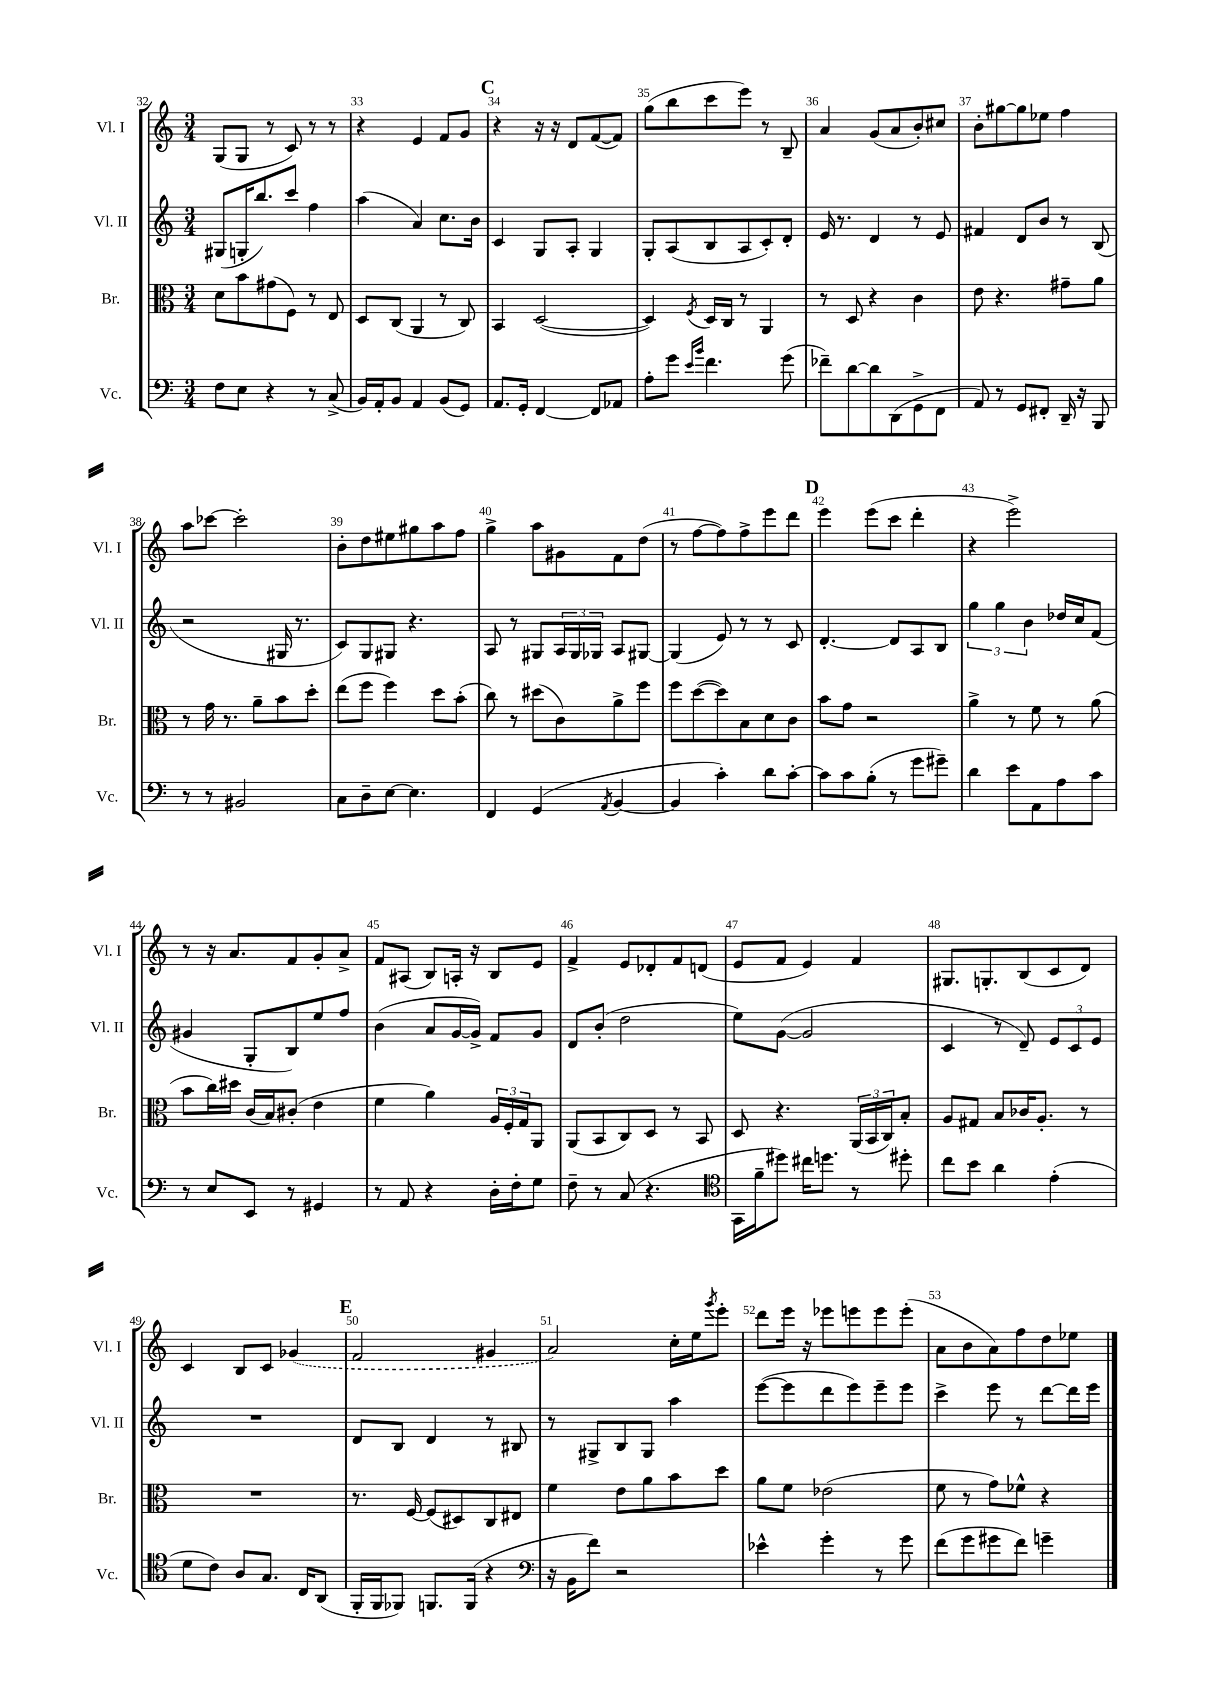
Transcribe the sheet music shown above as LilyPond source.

<<
\new StaffGroup <<
\new Staff = "s0" \with { instrumentName = "Vl. I" shortInstrumentName = "Vl. I" } {
    \clef treble \key c \major \numericTimeSignature \time 3/4
    g8( g8 r8 c'8) r8 r8 |
    r4 e'4 f'8 g'8 |
    \mark \markup { \bold "C" } r4 r16 r16 d'8 f'8~( f'8) |
    g''8( b''8 c'''8 e'''8) r8 b8-- |
    a'4 g'8( a'8 b'8-.) cis''8 |
    b'8-. gis''8~ gis''8 ees''8 f''4 |
    a''8 ces'''8~ ces'''2-. |
    b'8-. d''8 eis''8 gis''8 a''8 f''8 |
    g''4-> a''8 gis'8 f'8 d''8( |
    r8 f''8~ f''8) f''8-> e'''8 d'''8 |
    \mark \markup { \bold "D" } e'''4 e'''8( c'''8 d'''4-. |
    r4 e'''2->) |
    r8 r16 a'8. f'8 g'8-. a'8-> |
    f'8 ais8( b8) a16-. r16 b8 e'8 |
    f'4-> e'8 des'8-. f'8 d'8( |
    e'8 f'8 e'4) f'4 |
    gis8. g8.-. b8( c'8 d'8) |
    c'4 b8 c'8 \once \slurDashed ges'4( |
    \mark \markup { \bold "E" } f'2 gis'4 |
    a'2) c''16-. e''16 \acciaccatura { g'''8 } e'''8-. |
    d'''8 e'''16 r16 ees'''8 e'''8 e'''8 e'''8-.( |
    a'8 b'8 a'8) f''8 d''8 ees''8 \bar "|." |
}
\new Staff = "s1" \with { instrumentName = "Vl. II" shortInstrumentName = "Vl. II" } {
    \clef treble \key c \major \numericTimeSignature \time 3/4
    gis8( g16-. b''8.) c'''8 f''4 |
    a''4( a'4) c''8. b'16 |
    \mark \markup { \bold "C" } c'4 g8 a8-. g4 |
    g8-. a8( b8 a8 c'8-.) d'8-. |
    e'16 r8. d'4 r8 e'8 |
    fis'4 d'8 b'8 r8 b8( |
    r2 gis16 r8. |
    c'8) g8 gis8 r4. |
    a8 r8 gis8 \tuplet 3/2 { a16 gis16 ges16 } a8 gis8~ |
    gis4( e'8) r8 r8 c'8 |
    \mark \markup { \bold "D" } d'4.~-. d'8 a8 b8 |
    \tuplet 3/2 { g''4 g''4 b'4 } des''16 c''16 f'8( |
    gis'4 g8-. b8) e''8 f''8 |
    b'4( a'8 g'16~ g'16->) f'8 g'8 |
    d'8 b'8-.( d''2 |
    e''8) g'8~( g'2 |
    c'4 r8 d'8--) \tuplet 3/2 { e'8 c'8 e'8 } |
    R2. |
    \mark \markup { \bold "E" } d'8 b8 d'4 r8 bis8 |
    r8 gis8-> b8 gis8 a''4 |
    e'''8~( e'''8 d'''8 e'''8) e'''8-- e'''8 |
    c'''4-> e'''8 r8 d'''8~ d'''16 e'''16 \bar "|." |
}
\new Staff = "s2" \with { instrumentName = "Br." shortInstrumentName = "Br." } {
    \clef alto \key c \major \numericTimeSignature \time 3/4
    d'8 b'8 gis'8( f8) r8 e8 |
    d8 c8( a,4 r8 c8) |
    \mark \markup { \bold "C" } b,4 d2~( |
    d4) \acciaccatura { f8 } d16 c16 r8 a,4 |
    r8 d8 r4 c'4 |
    e'8 r4. gis'8-- a'8 |
    r8 g'16 r8. a'8-- b'8 d''8-. |
    e''8( f''8 f''4) d''8 b'8-.( |
    c''8) r8 dis''8( c'8) a'8-> f''8 |
    f''8 d''8~( d''8) b8 d'8 c'8 |
    \mark \markup { \bold "D" } b'8 g'8 r2 |
    a'4-> r8 f'8 r8 a'8( |
    b'8 c''16) dis''16 c'16( b16) cis'8-.( e'4 |
    f'4 a'4) \tuplet 3/2 { a16 f16-. g16 } a,8 |
    a,8( b,8 c8) d8 r8 b,8 |
    d8 r4. \tuplet 3/2 { a,16( b,16 c16) } b8-. |
    a8 gis8 b8 ces'16 a8.-. r8 |
    R2. |
    \mark \markup { \bold "E" } r8. f16~ f8( dis8) c8 eis8 |
    f'4 e'8 a'8 b'8 d''8 |
    a'8 f'8 ees'2( |
    f'8 r8 g'8) fes'8-^ r4 \bar "|." |
}
\new Staff = "s3" \with { instrumentName = "Vc." shortInstrumentName = "Vc." } {
    \clef bass \key c \major \numericTimeSignature \time 3/4
    f8 e8 r4 r8 c8->( |
    b,16) a,16-. b,8 a,4 b,8( g,8) |
    \mark \markup { \bold "C" } a,8. g,16-. f,4~ f,8 aes,8 |
    a8-. g'8 \grace { e'16 b'16 } f'4. g'8( |
    fes'8--) d'8~ d'8 d,8( g,8-> f,8 |
    a,8) r8 g,8 fis,8-. d,16-- r16 b,,8 |
    r8 r8 bis,2 |
    c8 d8-- e8~ e4. |
    f,4 g,4( \acciaccatura { a,8 } b,4~ |
    b,4 c'4-.) d'8 c'8~-. |
    \mark \markup { \bold "D" } c'8 c'8 b8-.( r8 g'8 gis'8--) |
    d'4 e'8 a,8 a8 c'8 |
    r8 e8 e,8 r8 gis,4 |
    r8 a,8 r4 d16-. f16-. g8 |
    f8-- r8 c8( r4. |
    \clef tenor g,16 f'16-- dis''8) cis''16 d''8. r8 dis''8-. |
    c''8 b'8 a'4 e'4-.( |
    d'8 c'8) a8 g8. c16 a,8( |
    \mark \markup { \bold "E" } f,16-. f,16 fes,8) f,8. f,16( r4 |
    \clef bass r16 b,16 f'8) r2 |
    ees'4-^ g'4-. r8 g'8 |
    f'8( g'8 gis'8 f'8) g'4-- \bar "|." |
}
>>
>>
\layout { \context { \Score currentBarNumber = #32 \override BarNumber.break-visibility = ##(#f #t #t) barNumberVisibility = #all-bar-numbers-visible } }
